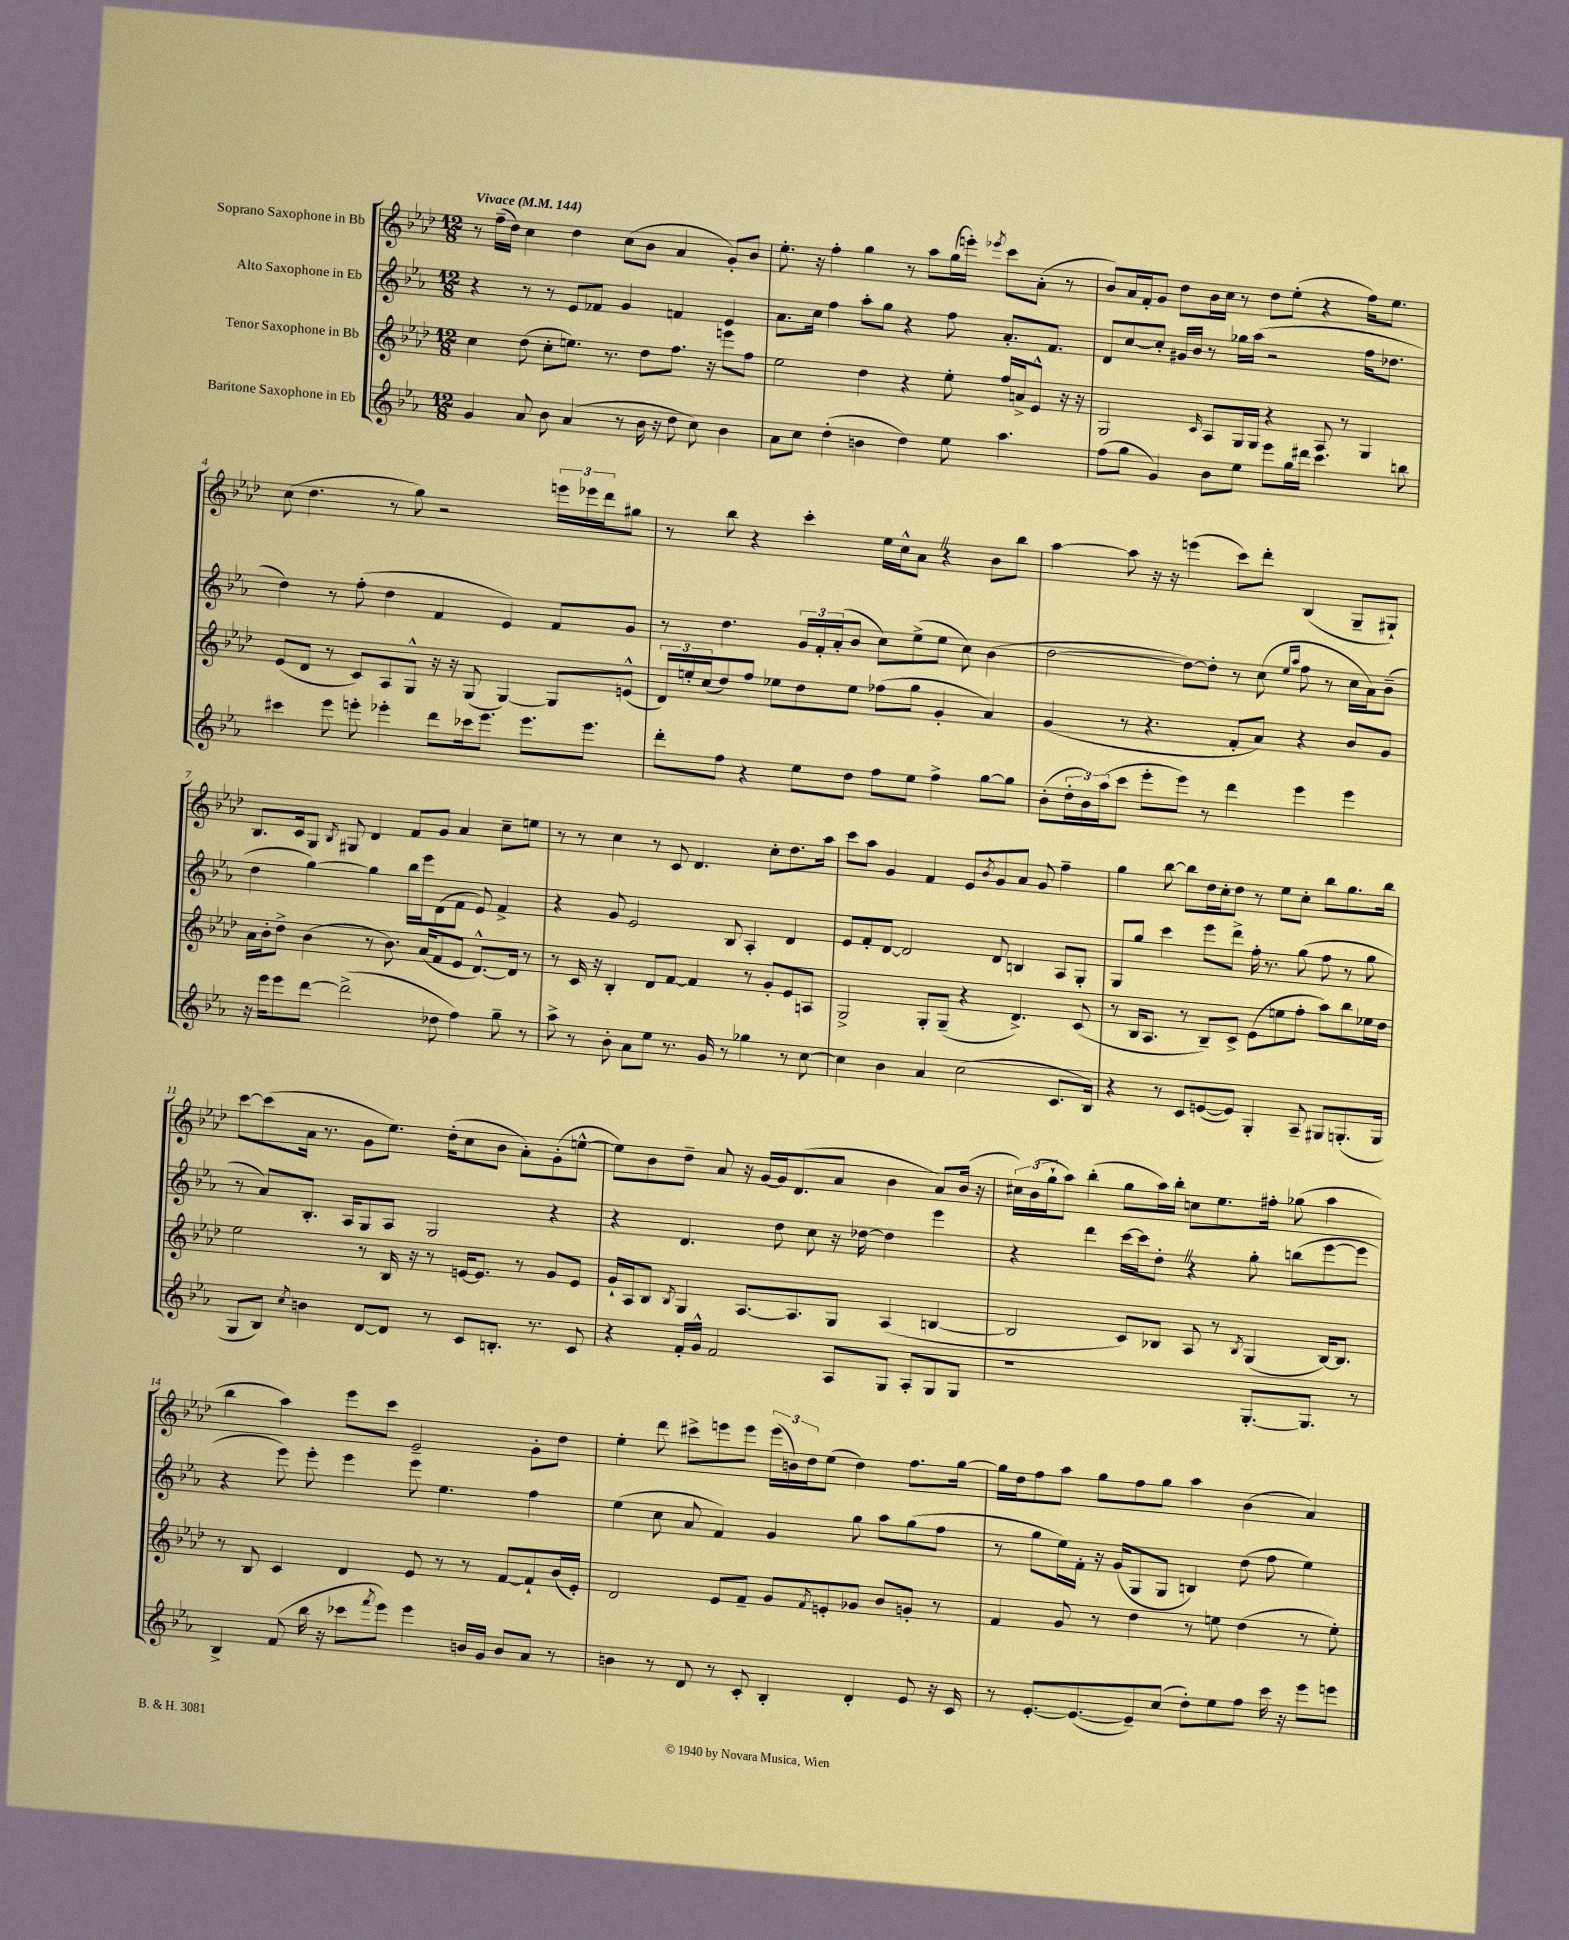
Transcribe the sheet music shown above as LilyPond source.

<<
\new StaffGroup <<
\new Staff = "s0" \with { instrumentName = "Soprano Saxophone in Bb" } {
    \clef treble \key aes \major \numericTimeSignature \time 12/8 \tempo "Vivace" 4 = 144
    r8 f''16--( des''16) c''4 des''4 c''8( bes'8 aes'4 g'8-.) bes'8 |
    ees''8.-. r16 f''4-. g''4 r8 aes''8 g''16( e'''16-.) \acciaccatura { ees'''8 } c'''8 aes'8-.( r8 |
    bes'8) aes'16 f'16-. g'8 des''8 bes'16 c''16 r8 des''8 ees''8-.( r4 f''16) ees''8. |
    c''8( des''4. r8 g''8) r2 \tuplet 3/2 { e'''16 ees'''16 des'''16 } gis''8 |
    r8 bes''8 r4 c'''4-. ees''16 c''16-^ aes'8 \once \override BreathingSign.text = \markup { \musicglyph "scripts.caesura.straight" } \breathe r4 bes'8 bes''8 |
    aes''4~ aes''8 r16 r16 e'''4( c'''8) des'''8-. bes4( g8-- gis8-!) |
    bes8. c'16 g8 \acciaccatura { bes8 } gis8 des'4 f'8 g'8 aes'4 c''8-- e''8 |
    r8 r8 c''4 r8 c'8 des'4. c''8-. des''8. aes''16 |
    c'''8 aes''8 g'4 f'4 ees'8 \acciaccatura { bes'8 } g'8 aes'8 g'8 f''4-- |
    g''4 bes''8~ bes''8 des''16 c''16-. des''8 r8 ees''8 c''8-. bes''8 g''8. bes''16 |
    c'''8~ c'''8( aes'16 r8. g'8 ees''8.) des''16-.( c''8 bes'8 aes'8-.) g'8-.( e''8~-^ |
    e''8) bes'8 des''8-- aes'8 r16 g'16~ g'16 des'8.( aes'8 bes'4 aes'8) bes'16( r16 |
    \tuplet 3/2 { cis''16) bes'16( g''16-! } aes''8) bes''4-.( g''8 aes''16) bes''16-. c''8 ees''8. fis''16-. ges''8( aes''4 |
    bes''4 aes''4) ees'''8 c'''8 ees'2-- g'8-. des''8 |
    ees''4-. des'''8 cis'''8-> e'''8 e'''8 \tuplet 3/2 { e'''16( b'16) des''16 } ees''8( des''4) f''8. g''16~ |
    g''16 des''16 f''8 aes''8 g''8 f''8 g''8 aes''4 bes'4( aes'4) \bar "|." |
}
\new Staff = "s1" \with { instrumentName = "Alto Saxophone in Eb" } {
    \clef treble \key ees \major \numericTimeSignature \time 12/8
    r4 r8 r8 ees'8 fes'8 g'4 f'4 ees'4 |
    aes'8. c''16 f''4 aes''8-. g''8 r4 f''8 aes'8.-. f'8. |
    d'8 c''8~ c''8-. gis'16 bes'16 r8 ges''16 aes''16( r2 f''16 des''8. |
    d''4) r8 f''8-.( d''4 f'4 ees'4) f'8 g'8 |
    r8 d''4. \tuplet 3/2 { g'16 f'16-. aes'16-.( } bes'8 c''8) ees''8->( ees''8 c''8) bes'4( |
    d''2~ d''8~) d''8-. r8 c''8( \grace { ees''16 aes''16 } f''8 r8 c''16 aes'16) bes'8--( |
    d''4 g''4~) g''4 bes''16 ees'''16 d'8( f'8 ees'8) f'4-> |
    r4 g'8 ees'2 bes8 aes4-. d'4 |
    ees'8 f'8-. d'8~ d'2 d'8 b4 aes8 g8-. |
    g8 g''8 c'''4 ees'''8 d'''8-> f''16-. r8. g''8( f''8 r8 g''8 |
    r8 aes'8) bes8.-. aes16 g8 aes8 g2 r4 |
    r4 d'4. d''8 c''8 r16 des''16~ des''4 ees'''4 |
    r4 d'''4 c'''16~ c'''16 d''8-. \once \override BreathingSign.text = \markup { \musicglyph "scripts.caesura.straight" } \breathe r4 g''8-. b''8( ees'''8~ ees'''8 |
    r4 ees'''8) ees'''8-. ees'''4 ees'''8 ees''4. f''4 |
    ees''4( c''8 aes'8 f'4) g'4 g''8 aes''8 g''8( f''8 |
    r8 g''8 ees''16) f'16-. r16 g'16( g8 g8 b4) d''8( f''8 ees''4) \bar "|." |
}
\new Staff = "s2" \with { instrumentName = "Tenor Saxophone in Bb" } {
    \clef treble \key aes \major \numericTimeSignature \time 12/8
    c''4 des''8( c''8-. e''8.) r8. des''8 f''8. r16 e'''8 f''8 |
    ees''2 des''4 r4 ees''8-. f''16 a'16-> ees'8-^ r16 r16 |
    g2 \grace { c'16 } aes8 g16 g16 r4 aes8 r8 g4 |
    ees'8( des'8 r8 c'8) aes8 g8-^ r16 r16 g8( g4~) g8 e'8-^( |
    \tuplet 3/2 { des'16) e''16-. c''16( } des''8) f''8 ees''8 des''8 ees''8 fes''8( g''8 g'4-. aes'4) |
    g'4( r8 r4. f'8-. aes'8) r4 bes'8 g'8 |
    aes'16 bes'16-. des''8-> bes'4( r8 bes'8.) aes'16( f'8 ees'8 des'8.~-^) des'16 r8 |
    r8 c'16 r16 bes4-. des'8 f'8~ f'4 r8 g'8-. ees'8 a8 |
    g2-> g8-. g8--( r4 des'4.->) c'8( |
    r8 bes16 aes8. r8 bes8--) c'8-> ees'8( e''8 f''8-. aes''8) bes''8 ees''16 des''16 |
    ees''2 r8 bes16 r16 r8 e'16~ e'8. r8 g'8 e'8 |
    g'16-! aes16 bes8 \acciaccatura { bes8 } g4 aes8.~ aes8. g8 aes4( b4~ |
    b2 c'8) bes8 aes8 r8 \acciaccatura { bes8 } g4( bes16~) bes8. |
    r8 bes8 c'4 des'4 ees'8 r8 r8 f'8~ f'8-! bes'16( ees'16-.) |
    des'2 ees'8 f'8-- g'8 \acciaccatura { f'8 } e'8-. ges'8 bes'8 g'8-. r8 |
    f'4 g'8 r8 des''4 r8 e''8 des''4( r8 e''8-.) \bar "|." |
}
\new Staff = "s3" \with { instrumentName = "Baritone Saxophone in Eb" } {
    \clef treble \key ees \major \numericTimeSignature \time 12/8
    g'4 aes'8 bes'8 aes'4( r8 bes'16 r16 d''8 c''8) bes'4 |
    aes'8 c''8 d''4-.( b'4 d''4) ees''8 aes''4. |
    f''8( g''8 g'4) bes'8 ees''8 ees'''8 g''16 dis'''16 c'''4. b''8 |
    cis'''4 ees'''8 e'''8-. ees'''4-. d'''8 ces'''16 ees'''8. ees'''8. ees'''8. |
    d'''8-. f''8 r4 ees''8 d''8 f''8 ees''8 f''4-> g''8~ g''8 |
    bes'8-.( \tuplet 3/2 { d''16-. bes'16) aes''16( } c'''8 ees'''8-. ees'''8) r8 d'''4 ees'''4 ees'''4 |
    r16 ees'''16 ees'''8 d'''8~ d'''2->( des''8 f''4) g''8-- r8 |
    aes''8-> r8 bes'8-. aes'8 ees''8 r8. g'16 r8 ges''4 r8 c''8~ |
    c''4 bes'4 aes'4 c''2( c'8. bes16) |
    r4 r8 c'8 e'8~( e'8) g4-. aes8-- gis8 g8.-.( g16 |
    g8 bes8) \acciaccatura { c''8 } b'4 d'8~ d'8 r8 c'8 b8.-. r8. c'8 |
    r4 f'16-. g'16-^ f'2 aes8 g8 aes8-. g8 g8 |
    r1 g8.~-. g8. r8 |
    bes4-> f'8( bes''16 r16 ces'''8 \acciaccatura { f'''8 } ees'''8) ees'''4 b'16 g'16 b'8 aes'8 r8 |
    b'4 r8 d'8 r8 c'8-. bes4-. d'4-. ees'8 r16 c'16 |
    r8 ees'8.~-. ees'8.~( ees'8--) c''8( d''8-.) ees''8 f''8 c'''16 r16 ees'''8 e'''8 \bar "|." |
}
>>
>>
